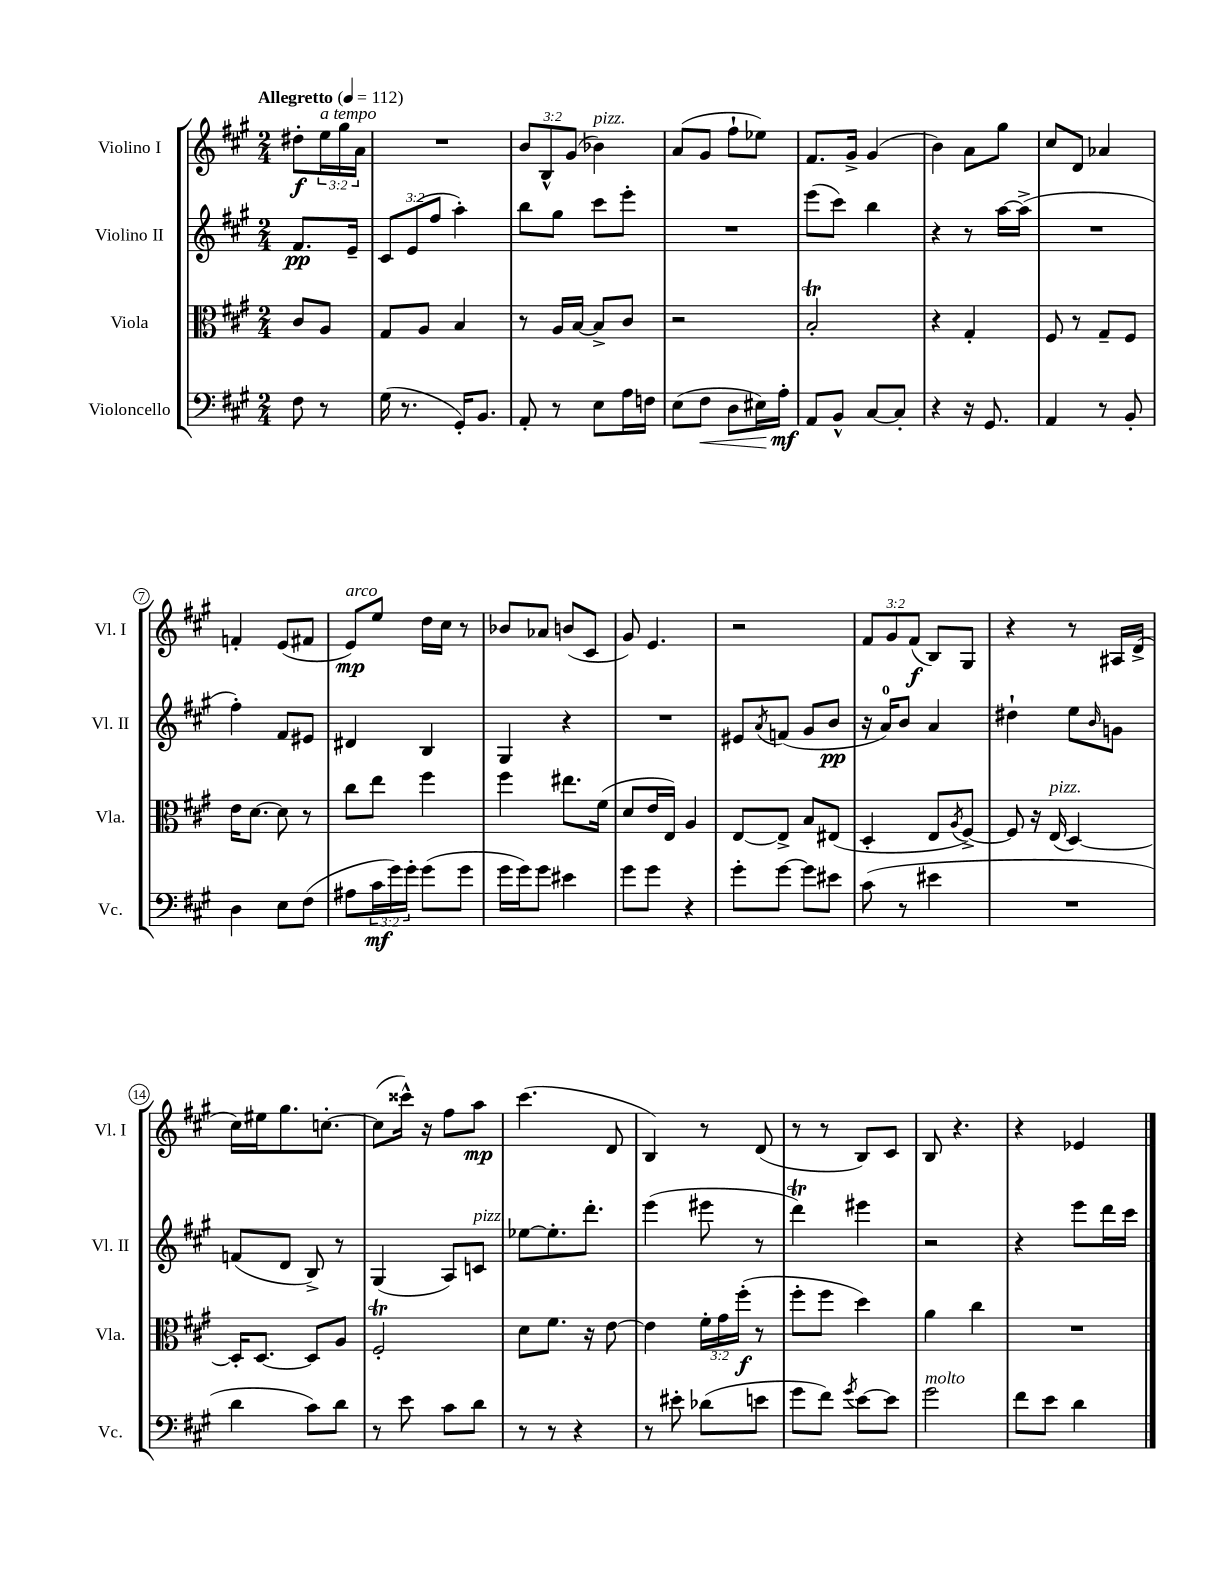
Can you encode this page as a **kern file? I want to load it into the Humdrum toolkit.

**kern	**dynam	**kern	**dynam	**kern	**dynam	**kern	**dynam
*part4	*part4	*part3	*part3	*part2	*part2	*part1	*part1
*staff4	*staff4	*staff3	*staff3	*staff2	*staff2	*staff1	*staff1
*I"Violoncello	*	*I"Viola	*	*I"Violino II	*	*I"Violino I	*
*I'Vc.	*	*I'Vla.	*	*I'Vl. II	*	*I'Vl. I	*
*clefF4	*	*clefC3	*	*clefG2	*	*clefG2	*
*k[f#c#g#]	*	*k[f#c#g#]	*	*k[f#c#g#]	*	*k[f#c#g#]	*
*M2/4	*	*M2/4	*	*M2/4	*	*M2/4	*
*MM112	*	*MM112	*	*MM112	*	*MM112	*
=	=	=	=	=	=	=	=
!	!	!	!	!	!	!LO:TX:a:B:t=Allegretto	!
8F#\	.	8c#/L	.	8.f#/L	pp	8dd#X'\L	f
!	!	!	!	!	!	!LO:TX:a:i:t=a tempo	!
8r	.	8A/J	.	.	.	24ee\L	.
.	.	.	.	.	.	24gg#\	.
.	.	.	.	16e~/Jk	.	.	.
.	.	.	.	.	.	24a\JJ	.
=1	=1	=1	=1	=1	=1	=1	=1
(16G#\	.	8G#/L	.	12c#/L	.	2r	.
8.r	.	.	.	.	.	.	.
.	.	.	.	(12e/	.	.	.
.	.	8A/J	.	.	.	.	.
.	.	.	.	12ff#/J	.	.	.
16GG#'/KL)	.	4B/	.	4aa'\)	.	.	.
8.BB/J	.	.	.	.	.	.	.
=2	=2	=2	=2	=2	=2	=2	=2
8AA'/	.	8r	.	8bb\L	.	12b/L	.
.	.	.	.	.	.	12B^^/	.
8r	.	16A/LL	.	8gg#\J	.	.	.
.	.	.	.	.	.	(12g#/J	.
.	.	[16B/JJ	.	.	.	.	.
!	!	!	!	!	!	!LO:TX:a:i:t=pizz.	!
8E\L	.	8B^/L]	.	8ccc#\L	.	4b-X\)	.
16A\L	.	8c#/J	.	8eee'\J	.	.	.
16Fn\JJ	.	.	.	.	.	.	.
=3	=3	=3	=3	=3	=3	=3	=3
(8E\L	.	2r	.	2r	.	(8a/L	.
!	!LO:HP:b	!	!	!	!	!	!
8F#\J	<	.	.	.	.	8g#/J	.
8D\L	.	.	.	.	.	8ff#`\L	.
16E#X\L)	.	.	.	.	.	8ee-X\J)	.
16A'\JJ	[ mf	.	.	.	.	.	.
=4	=4	=4	=4	=4	=4	=4	=4
8AA/L	.	2BT'/	.	(8eee\L	.	8.f#/L	.
8BB^^/J	.	.	.	8ccc#\J)	.	.	.
.	.	.	.	.	.	16g#^/Jk	.
[8C#/L	.	.	.	4bb\	.	(4g#/	.
8C#'/J]	.	.	.	.	.	.	.
=5	=5	=5	=5	=5	=5	=5	=5
4r	.	4r	.	4r	.	4b\)	.
16r	.	4G#'/	.	8r	.	8a\L	.
8.GG#/	.	.	.	.	.	.	.
.	.	.	.	[16aa\LL	.	8gg#\J	.
.	.	.	.	(16aa^\JJ]	.	.	.
=6	=6	=6	=6	=6	=6	=6	=6
4AA/	.	8F#/	.	2r	.	8cc#/L	.
.	.	8r	.	.	.	8d/J	.
8r	.	8G#~/L	.	.	.	4a-X/	.
8BB'/	.	8F#/J	.	.	.	.	.
!!LO:LB:g=z
=7	=7	=7	=7	=7	=7	=7	=7
4D\	.	16e\KL	.	4ff#'\)	.	4fn'/	.
.	.	[8.d\J	.	.	.	.	.
8E\L	.	8d\]	.	8f#/L	.	(8e/L	.
(8F#\J	.	8r	.	8e#X/J	.	8f#X/J	.
=8	=8	=8	=8	=8	=8	=8	=8
!	!	!	!	!	!	!LO:TX:a:i:t=arco	!
8A#X\L	.	8cc#\L	.	4d#X/	.	8e/L)	mp
24c#\L	mf	8ee\J	.	.	.	8ee/J	.
24g#\)	.	.	.	.	.	.	.
24g#'\JJ	.	.	.	.	.	.	.
(8g#\L	.	4ff#\	.	4B/	.	16dd\LL	.
.	.	.	.	.	.	16cc#\JJ	.
8g#\J	.	.	.	.	.	8r	.
=9	=9	=9	=9	=9	=9	=9	=9
16g#\LL	.	4ff#\	.	4G#/	.	8b-X/L	.
16g#\J)	.	.	.	.	.	.	.
8g#\J	.	.	.	.	.	8a-X/J	.
4e#X\	.	8.ee#X\L	.	4r	.	(8bn/L	.
.	.	.	.	.	.	8c#/J	.
.	.	(16f#\Jk	.	.	.	.	.
=10	=10	=10	=10	=10	=10	=10	=10
8g#\L	.	8d/L	.	2r	.	8g#/)	.
8g#\J	.	16e/L	.	.	.	4.e/	.
.	.	16E/JJ)	.	.	.	.	.
4r	.	4A/	.	.	.	.	.
=11	=11	=11	=11	=11	=11	=11	=11
8g#'\L	.	[8E/L	.	8e#X/L	.	2r	.
.	.	.	.	8qa/	.	.	.
[8g#\J	.	8E^/J]	.	(8fn/J	.	.	.
8g#\L]	.	8B/L	.	8g#/L	.	.	.
8e#X\J	.	(8E#X/J	.	8b/J	pp	.	.
=12	=12	=12	=12	=12	=12	=12	=12
(8c#\	.	4D'/	.	16r	.	12f#/L	.
.	.	.	.	16a/KL)	.	.	.
.	.	.	.	.	.	12g#/	.
8r	.	.	.	8b/J	.	.	.
.	.	.	.	.	.	(12f#/J	f
4e#X\	.	8E/L	.	4a/	.	8B/L)	.
.	.	8qA/	.	.	.	.	.
.	.	[8F#^/J)	.	.	.	8G#/J	.
=13	=13	=13	=13	=13	=13	=13	=13
2r	.	8F#/]	.	4dd#X`\	.	4r	.
.	.	16r	.	.	.	.	.
!	!	!LO:TX:a:i:t=pizz.	!	!	!	!	!
.	.	(16E/	.	.	.	.	.
.	.	[4D/)	.	8ee\L	.	8r	.
.	.	.	.	16qqb/	.	.	.
.	.	.	.	8gn\J	.	16A#X/LL	.
.	.	.	.	.	.	(16d^/JJ	.
!!LO:LB:g=z
=14	=14	=14	=14	=14	=14	=14	=14
4d\	.	16D'/KL]	.	(8fn/L	.	16cc#\LL)	.
.	.	[8.D/J	.	.	.	16ee#X\J	.
.	.	.	.	8d/J	.	8.gg#\	.
8c#\L)	.	8D/L]	.	8B^/)	.	.	.
.	.	.	.	.	.	[8.ccn'\J	.
8d\J	.	8A/J	.	8r	.	.	.
=15	=15	=15	=15	=15	=15	=15	=15
8r	.	2F#T'/	.	(4G#/	.	(8cc\L]	.
8e\	.	.	.	.	.	16ccc##X^^\Jk)	.
.	.	.	.	.	.	16r	.
8c#\L	.	.	.	8A/L)	.	8ff#\L	.
!	!	!	!	!LO:TX:a:i:t=pizz.	!	!	!
8d\J	.	.	.	8cn/J	.	8aa\J	mp
=16	=16	=16	=16	=16	=16	=16	=16
8r	.	8d\L	.	[8ee-X\L	.	(4.ccc#\	.
8r	.	8.f#\J	.	8.ee-'\]	.	.	.
4r	.	.	.	.	.	.	.
.	.	16r	.	8.ddd'\J	.	.	.
.	.	[8e\	.	.	.	8d/	.
=17	=17	=17	=17	=17	=17	=17	=17
8r	.	4e\]	.	(4eee\	.	4B/)	.
8e#X'\	.	.	.	.	.	.	.
(8d-X\L	.	24f#'\LL	.	8eee#X\	.	8r	.
.	.	24g#\	.	.	.	.	.
.	.	(24ff#'\JJ	f	.	.	.	.
8en\J	.	8r	.	8r	.	(8d/	.
=18	=18	=18	=18	=18	=18	=18	=18
8g#\L	.	8ff#'\L	.	4dddT\)	.	8r	.
8f#\J)	.	8ff#\J	.	.	.	8r	.
8qg#/	.	.	.	.	.	.	.
[8e\L	.	4dd\)	.	4eee#X\	.	8B/L)	.
8e\J]	.	.	.	.	.	8c#/J	.
=19	=19	=19	=19	=19	=19	=19	=19
!LO:TX:a:i:t=molto	!	!	!	!	!	!	!
2g#\	.	4a\	.	2r	.	8B/	.
.	.	.	.	.	.	4.r	.
.	.	4cc#\	.	.	.	.	.
=20	=20	=20	=20	=20	=20	=20	=20
8f#\L	.	2r	.	4r	.	4r	.
8e\J	.	.	.	.	.	.	.
4d\	.	.	.	8eee\L	.	4e-X/	.
.	.	.	.	16ddd\L	.	.	.
.	.	.	.	16ccc#\JJ	.	.	.
==	==	==	==	==	==	==	==
*-	*-	*-	*-	*-	*-	*-	*-
